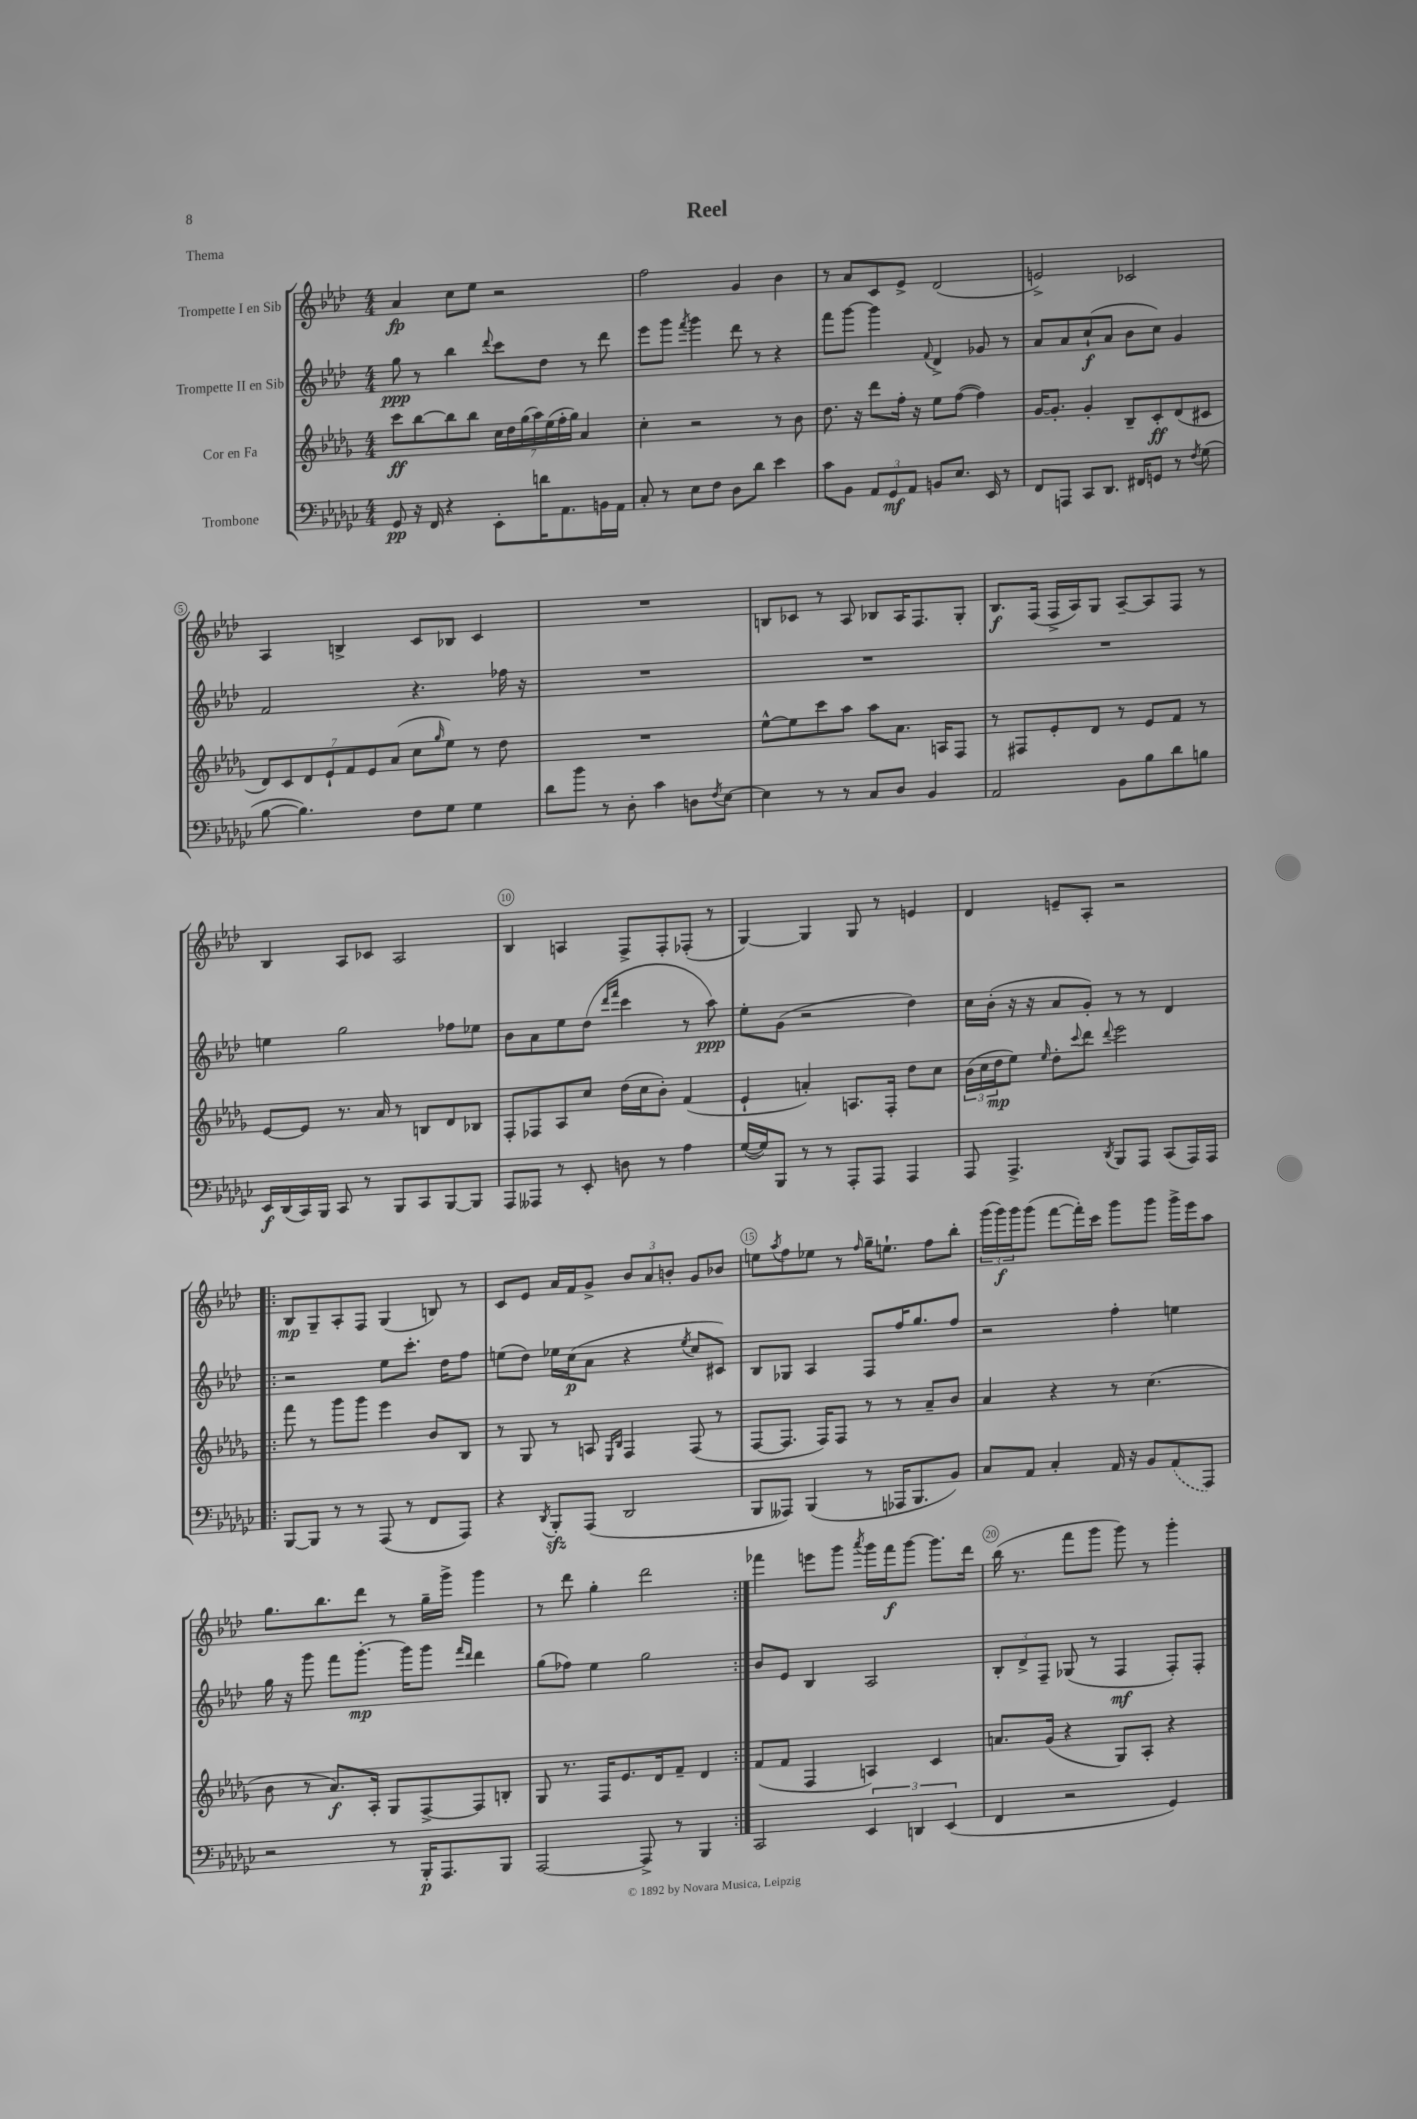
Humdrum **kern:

**kern	**kern	**kern	**kern
*staff4	*staff3	*staff2	*staff1
*clefF4	*clefG2	*clefG2	*clefG2
*k[b-e-a-d-g-c-]	*k[b-e-a-d-g-]	*k[b-e-a-d-]	*k[b-e-a-d-]
*M4/4	*M4/4	*M4/4	*M4/4
8GG-/	8ccc\L	8gg\	4a-/
16r	[8bb-\	8r	.
16FF/	.	.	.
4r	8bb-\]	4bb-\	8cc\L
.	8bb-\J	.	8ee-\J
.	.	8qqddd-/	.
8EE-'\L	28cc\LL	8ccc\L	2r
.	28dd-\	.	.
.	(28gg-\	.	.
.	28aa-\)	.	.
16d\K	.	8dd-\J	.
.	(28ee-\	.	.
.	28ff'\	.	.
8.AA-\	.	.	.
.	28gg-\JJ)	.	.
.	4a-/	8r	.
16BB\L	.	8ddd-\	.
16AA-\JJ	.	.	.
=	=	=	=
8C-'/	4cc'\	8eee-\L	2ff\
8r	.	8ggg\J	.
.	.	8qfff/	.
8E-\L	2r	4ggg\	.
8F\J	.	.	.
8D-\L	.	8ddd-\	4g/
8d-\J	.	8r	.
4e-\	8r	4r	4b-\
.	8b-\	.	.
=	=	=	=
8c-\L	8.dd-\	8fff\L	8r
8BB-\J	.	[8ggg\J	8a-/L
.	16r	.	.
12AA-/L	8ddd-\L	4ggg\]	8c/
12GG-/	.	.	.
.	16ff'\Jk	.	8e-^/J
12AA-/J	.	.	.
.	16r	.	.
.	.	8qqf/	.
8BB/L	8ee-\L	4d-^/	(2d-/
8.E-/J	([8ff\J	.	.
.	4ff\])	8g-/	.
16EE-/	.	.	.
8r	.	8r	.
=	=	=	=
8FF/L	[16g-/LK	8a-/L	2e^/)
.	8.g-'/]J	.	.
8AAA/J	.	8a-/	.
8CC-/L	4g-'/	(8cc`/	.
8.DD-/J	.	8a-/J	.
.	8B-~/L	8b-\L	2c-/
16FF#/LK	.	.	.
8GG/J	8c'/	8cc\J)	.
8r	(8d-/	4g/	.
8qF/	.	.	.
(8G-\	8c#/J	.	.
=	=	=	=
[8B-\	14d-/L)	2f/	4A-/
.	14c/	.	.
4.B-\])	.	.	.
.	14d-/	.	.
.	14e-`/	.	.
.	.	.	4B^/
.	14f/	.	.
.	14e-/	.	.
.	(14a-/J	.	.
8F\L	8cc\L	4.r	8c/L
.	16qqgg-/	.	.
8G-\J	8ee-\J)	.	8B-/J
4G-\	8r	.	4c/
.	8dd-\	16ff-\	.
.	.	16r	.
=	=	=	=
8d-\L	1r	1r	1r
8b-\J	.	.	.
8r	.	.	.
8D-'\	.	.	.
4c-\	.	.	.
8D\L	.	.	.
8qF/	.	.	.
[8E-\J	.	.	.
=	=	=	=
4E-\]	[8ee-^^\L	1r	8B/L
.	8ee-\]	.	8c-/J
8r	8ccc\	.	8r
8r	8aa-\J	.	8A-/
8C-/L	8aa-\L	.	8B-/L
8D-/J	8.a-\J	.	16A-/K
.	.	.	8.F/
4BB-/	.	.	.
.	16A/LK	.	.
.	8F/J	.	8G'/J
=	=	=	=
2AA-/	8r	1r	8.B-/L
.	8F#/L	.	.
.	.	.	(16F/Jk
.	8e-'/	.	16F^/LL
.	.	.	16A-/J)
.	8d-/J	.	8G/J
8BB-\L	8r	.	[8A-~/L
8B-\	8e-/L	.	8A-/]
8d-\	8f/J	.	8F/J
8B\J	8r	.	8r
=	=	=	=
16EE-/LL	[8e-/L	4ee\	4B-/
(16DD-/	.	.	.
16CC-/)	8e-/]J	.	.
16BBB-/JJ	.	.	.
8CC-/	8.r	2gg\	8A-/L
8r	.	.	8c-/J
.	16a-/	.	.
8BBB-/L	8r	.	2A-/
8CC-/	8B/L	.	.
[8BBB-/	8d-/	8ff-\L	.
8BBB-/]J	8B-/J	8ee-\J	.
=	=	=	=
8AAA-/L	8F'/L	8b-\L	4B-/
8AAA--/J	8F-/	8a-\	.
8r	8A-/	8ee-\	4A/
8EE-'/	8cc/J	(8dd-\J	.
.	.	16qqddd-/LL	.
.	.	16qqfff/JJ	.
8D\	(16dd-\LL	4ccc\	8F^/L
.	16cc\J	.	.
8r	8b-'\J)	.	8F'/
4A-\	(4f/	8r	(8F-'/J
.	.	8aa-\)	8r
=	=	=	=
([16G-/LL	4e-`/	8ee-'\L	[4G/)
16G-/]J)	.	.	.
8BBB-/J	.	(8g\J	.
8r	4a'/)	2r	4G/]
8r	.	.	.
8AAA-'/L	8.A/L	.	8G/
8AAA-/J	.	.	8r
.	16F'/Jk	.	.
4AAA-/	8dd-\L	4dd-\)	4e/
.	8cc\J	.	.
=	=	=	=
8AAA-/	(24b-\LL	16cc\LL	4d-/
.	24cc\	.	.
.	.	(16b-'\JJ	.
.	24dd-\J	.	.
4.AAA-^/	8ee-\J)	16r	.
.	.	16r	.
.	16qqee-/	.	.
.	8dd-'\L	8a-/L	8e~/L
.	8qqccc/	.	.
.	8ddd-\J	8g'/J)	8A-'/J
8qDD-/	8qqddd-/	.	.
8BBB-/L	2eee-\	8r	2r
8AAA-/J	.	8r	.
(8CC-/L	.	4d-/	.
16AAA-/L)	.	.	.
16AAA-/JJ	.	.	.
=!|:	=!|:	=!|:	=!|:
[8BBB-/L	8fff\	2r	8B-/L
8BBB-/]J	8r	.	8G~/
8r	8ggg-\L	.	8A-'/
8r	8ggg-\J	.	8F/J
(8AAA-/	4eee-\	8ee-\L	(4G/
8r	.	8.ccc'\J	.
8FF/L	8b-/L	.	8B/)
.	.	16dd-\LK	.
8AAA-/J)	8B-/J	8ff\J	8r
=	=	=	=
4r	8r	(8ee\L	8c/L
.	8G-/	8dd-\J)	8e-/J
8qDD-/	.	.	.
8BBB-'/L	8r	16ee-\LL	16a-/LL
.	.	(16cc\J	16f/J
(8AAA-/J	8A/	8a-\J	8g^/J
.	16qqE-/LL	.	.
.	16qqB-/JJ	.	.
2DD-/	4F/	4r	12b-/L
.	.	.	12a-/
.	.	.	12b'/J
.	.	8qee-/	.
.	(8F/	8cc/L	8g/L
.	8r	8c#/J)	8b-/J
=	=	=	=
8BBB-/L	[8F/L	8B-/L	8ee\L
.	.	.	8qaa-/
8AAA--/J)	8.F/]J	8G-/J	8ff\
(4BBB-/	.	4A-/	8ee-\J
.	16F/LK)	.	.
.	8F/J	.	8r
.	.	.	16qqff/
8r	8r	8F/L	16gg~\LK
.	.	.	8.ee`\J
16AAA-/LK	8r	16ff/K	.
8.BBB-/	.	8.gg/	.
.	8a-~/L	.	8ff\L
8BB-/J)	8b-/J	8ff/J	8bb-'\J
=	=	=	=
8C-/L	4a-/	2r	(24ggg\LL
.	.	.	24ggg\)
.	.	.	24ggg\J
8AA-/J	.	.	(8ggg\J
4C-'/	4r	.	[8fff\L
.	.	.	16fff'\]L)
.	.	.	16ccc\JJ
16AA-/	8r	4ff'\	8ggg\L
16r	.	.	.
8BB-/L	(4.cc\	.	8ggg\J
(8AA-/	.	4ee\	16ggg^\LL
.	.	.	16eee-\J
8AAA-/J)	.	.	8aa-\J
=	=	=	=
2r	8b-\	16gg\	8.gg\L
.	.	16r	.
.	8r	8ggg\	.
.	.	.	8.bb-\
.	8.a-/L)	8fff\L	.
.	.	[8.ggg'\J	8ddd-\J
.	16A-'/Jk	.	.
8r	8G-/L	.	8r
.	.	16ggg\]LK	.
16BBB-'/LK	[8F^/	8ggg\J	16gg~\LL
8.AAA-/	.	.	16ggg^\JJ
.	.	16qqfff/LL	.
.	.	16qqddd-/JJ	.
.	8F/]	4ddd-\	4ggg\
8BBB-/J	8B'/J	.	.
=	=	=	=
[2AAA-/	8G-/	(8gg\L	8r
.	8.r	8ff-\J)	8ddd-\
.	.	4ee-\	4gg'\
.	16F/LK	.	.
.	8.e-/	.	.
8AAA-^/]	.	2gg\	2ddd-\
.	16d-/k	.	.
8r	8f~/J	.	.
4BBB-/	4d-/	.	.
=:|!	=:|!	=:|!	=:|!
2CC-/	(8f/L	8b-/L	4fff-\
.	8f/J	8e-/J	.
.	4F/	4B-/	8eee\L
.	.	.	8ggg\J
.	.	.	8qaaa-/
6EE-/	4A/)	2A-/	16ggg\LL
.	.	.	16fff-\J
.	.	.	[8ggg\J
6DD/	.	.	.
.	4c/	.	8.ggg\]L
(6EE-/	.	.	.
.	.	.	16ddd-\Jk
=	=	=	=
4FF/	8.a/L	12B-'/L	(16bb-\
.	.	.	8.r
.	.	12d-^/	.
.	.	12F~/J	.
.	(16g-/Jk	.	.
2r	4r	(8G-/	8fff\L
.	.	8r	8ggg\J
.	8G-/L)	4F/	8ggg\)
.	8A-'/J	.	8r
4GG-/)	4r	8F'/L)	4ggg'\
.	.	8F'/J	.
==	==	==	==
*-	*-	*-	*-
